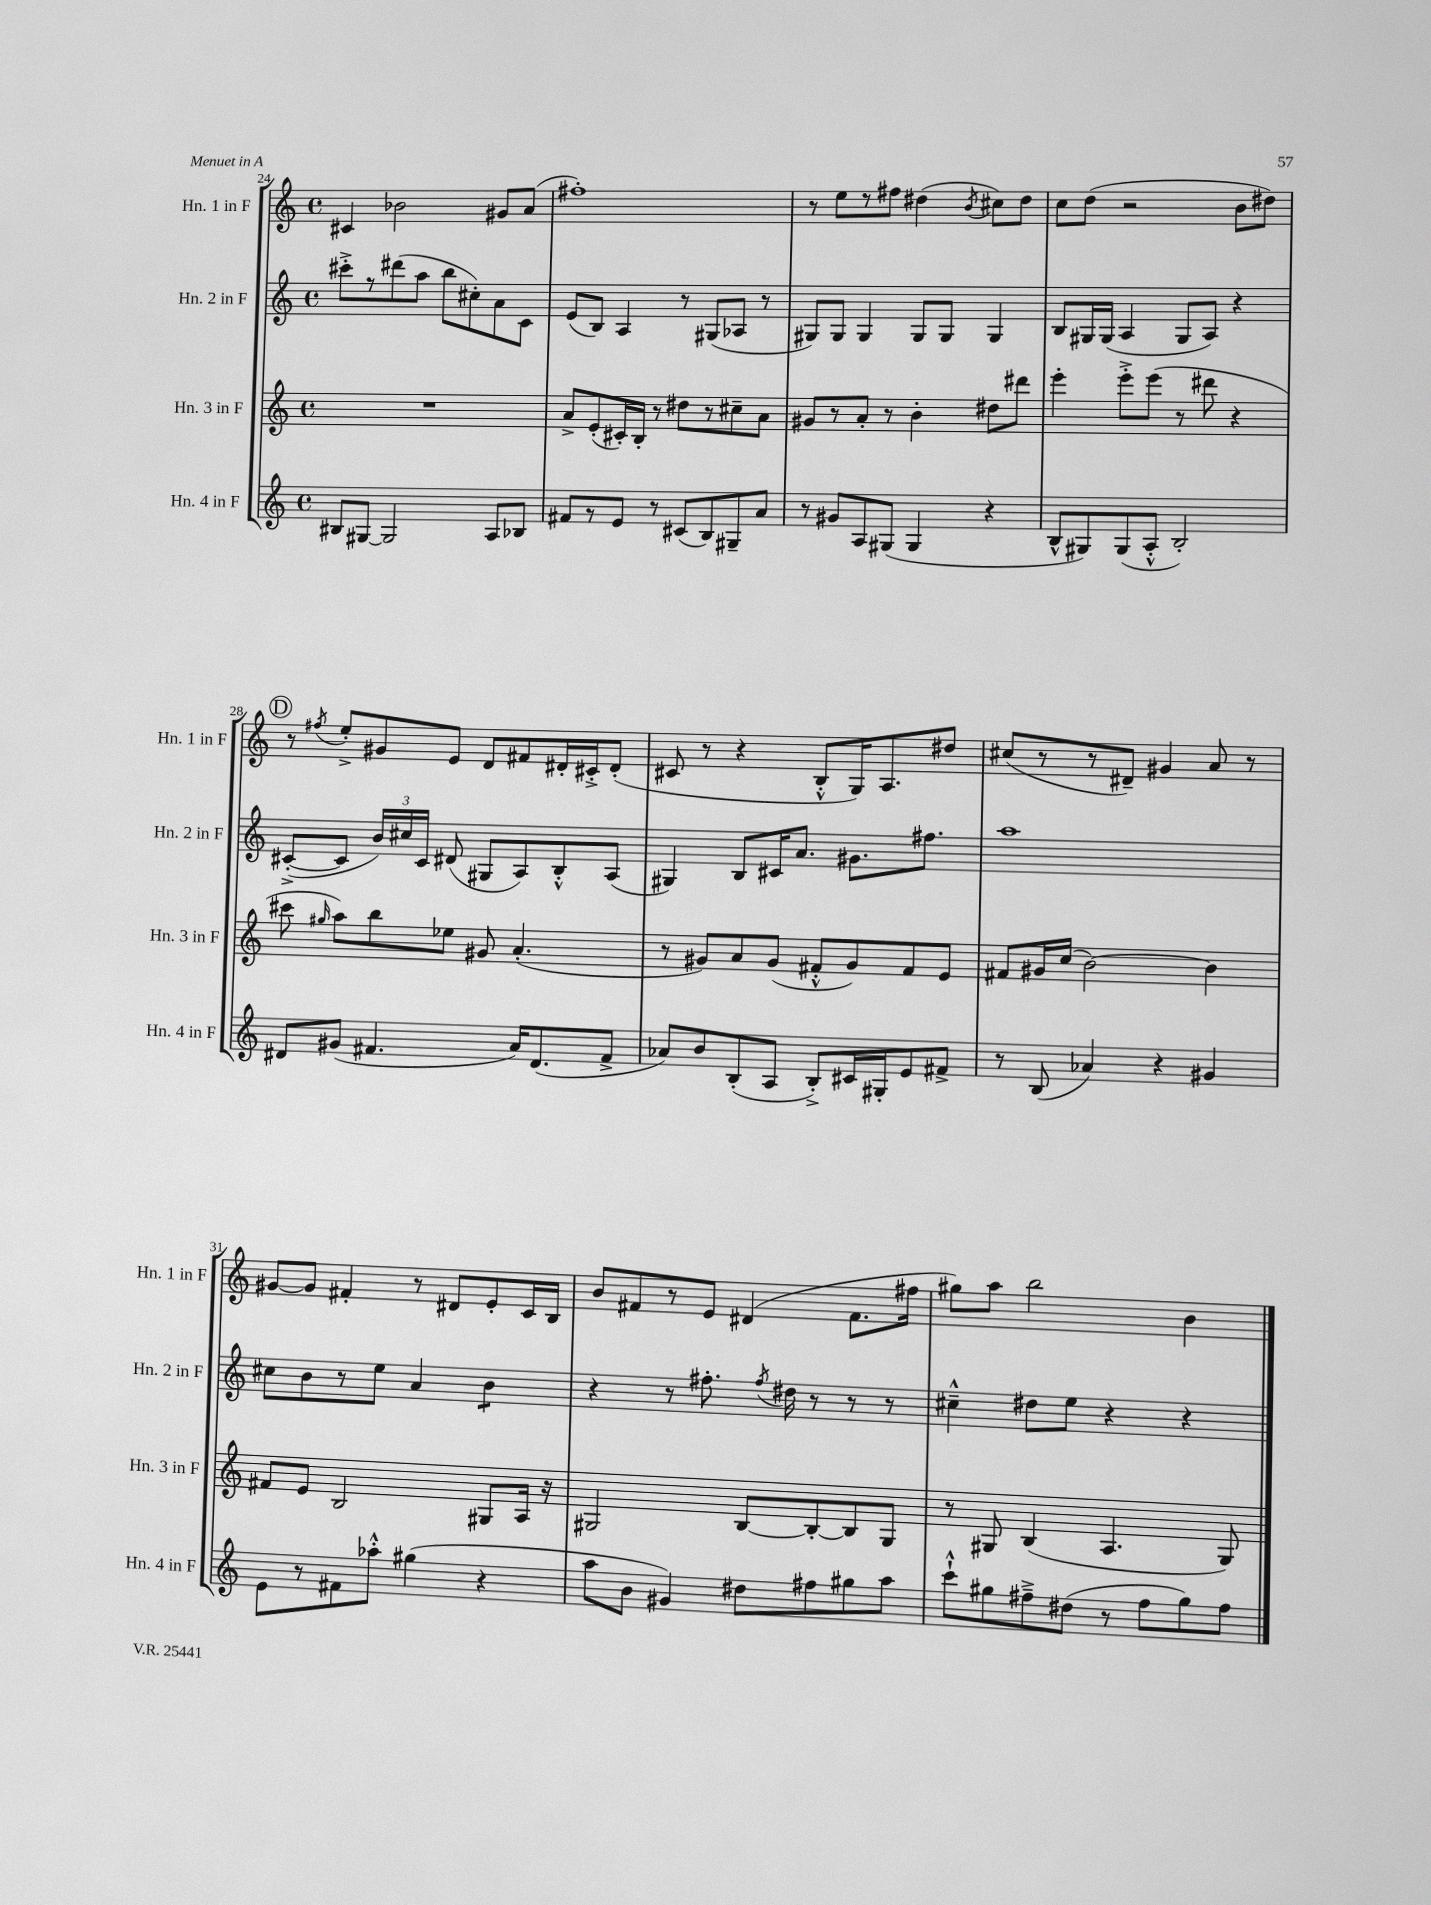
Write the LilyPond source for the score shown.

<<
\new StaffGroup <<
\new Staff = "s0" \with { instrumentName = "Hn. 1 in F" shortInstrumentName = "Hn. 1 in F" } {
    \clef treble \key c \major \defaultTimeSignature \time 4/4
    \autoBeamOff cis'4 bes'2 gis'8[ a'8]( |
    fis''1-.) |
    r8 e''8[ r8 fis''8] dis''4( \acciaccatura { b'8 } cis''8[) dis''8] |
    c''8[ d''8]( r2 b'8[ dis''8]) |
    \mark \markup { \circle "D" } r8 \acciaccatura { fis''8 } e''8[-.-> gis'8 e'8] d'8[ fis'8 dis'16-. cis'16-.-> dis'8]-.( |
    cis'8 r8 r4 b8[-.-^ g16) a8. dis''8] |
    cis''8[( r8 r8 dis'8]--) gis'4 a'8 r8 |
    gis'8[~ gis'8] fis'4-. r8 dis'8[ e'8-. c'16 b16] |
    b'8[ fis'8 r8 e'8] dis'4( fis'8.[ fis''16] |
    gis''8[) a''8] b''2 b'4 \bar "|." |
}
\new Staff = "s1" \with { instrumentName = "Hn. 2 in F" shortInstrumentName = "Hn. 2 in F" } {
    \clef treble \key c \major \defaultTimeSignature \time 4/4
    \autoBeamOff cis'''8[-.-> r8 dis'''8( a''8] b''8[ cis''8-.) a'8 c'8] |
    e'8[( b8]) a4 r8 gis8[( aes8] r8 |
    gis8[) gis8] gis4 gis8[ gis8] gis4 |
    b8[ gis16 gis16]( a4 gis8[ a8]) r4 |
    \mark \markup { \circle "D" } cis'8[~-.->( cis'8] \tuplet 3/2 { b'16[) cis''16 cis'16] } dis'8( gis8[ a8) b8-.-^ a8]( |
    gis4) b8[ cis'16 a'8.] gis'8.[ fis''8.] |
    a''1 |
    cis''8[ b'8 r8 e''8] a'4 b'4:8 |
    r4 r8 fis''8.-. \acciaccatura { fis''8 } dis''16 r8 r8 r8 |
    cis''4---^ dis''8[ e''8] r4 r4 \bar "|." |
}
\new Staff = "s2" \with { instrumentName = "Hn. 3 in F" shortInstrumentName = "Hn. 3 in F" } {
    \clef treble \key c \major \defaultTimeSignature \time 4/4
    \autoBeamOff R1 |
    a'8[-> e'8-.( cis'16-.) b16]-. r8 dis''8[ r8 cis''8-- a'8] |
    gis'8[ r8 a'8]-. r8 b'4-. dis''8[ dis'''8] |
    e'''4-. e'''8[-.-> e'''8]( r8 dis'''8 r4 |
    \mark \markup { \circle "D" } cis'''8 \grace { gis''16 } a''8[) b''8 ees''8] gis'8 a'4.-.( |
    r8 gis'8[) a'8 gis'8]( fis'8[-.-^ gis'8) fis'8 e'8] |
    fis'8[ gis'16 c''16]( b'2~) b'4 |
    fis'8[ e'8] b2 gis8[ a16] r16 |
    gis2 b8[~ b8~-. b8 gis8] |
    r8 gis8 b4( a4. gis8) \bar "|." |
}
\new Staff = "s3" \with { instrumentName = "Hn. 4 in F" shortInstrumentName = "Hn. 4 in F" } {
    \clef treble \key c \major \defaultTimeSignature \time 4/4
    \autoBeamOff bis8[ gis8]~ gis2 a8[ bes8] |
    fis'8[ r8 e'8] r8 cis'8[( b8) gis8-- a'8] |
    r8 gis'8[ a8 gis8]( gis4 r4 |
    b8[-^ gis8) gis8( a8]-.-^ b2-.) |
    \mark \markup { \circle "D" } dis'8[ gis'8]( fis'4. a'16[) dis'8.( fis'8]-> |
    aes'8[) b'8 b8-.( a8] b8[-.->) cis'16 gis16-. e'8 fis'8]-> |
    r8 b8( aes'4) r4 gis'4 |
    e'8[ r8 fis'8 aes''8]-.-^ gis''4( r4 |
    a''8[ b'8] gis'4) dis''8[ fis''8 gis''8 a''8] |
    c'''8[-!-^ gis''8 fis''8---> dis''8]( r8 fis''8[ gis''8) fis''8] \bar "|." |
}
>>
>>
\layout { \context { \Score currentBarNumber = #24 } }
